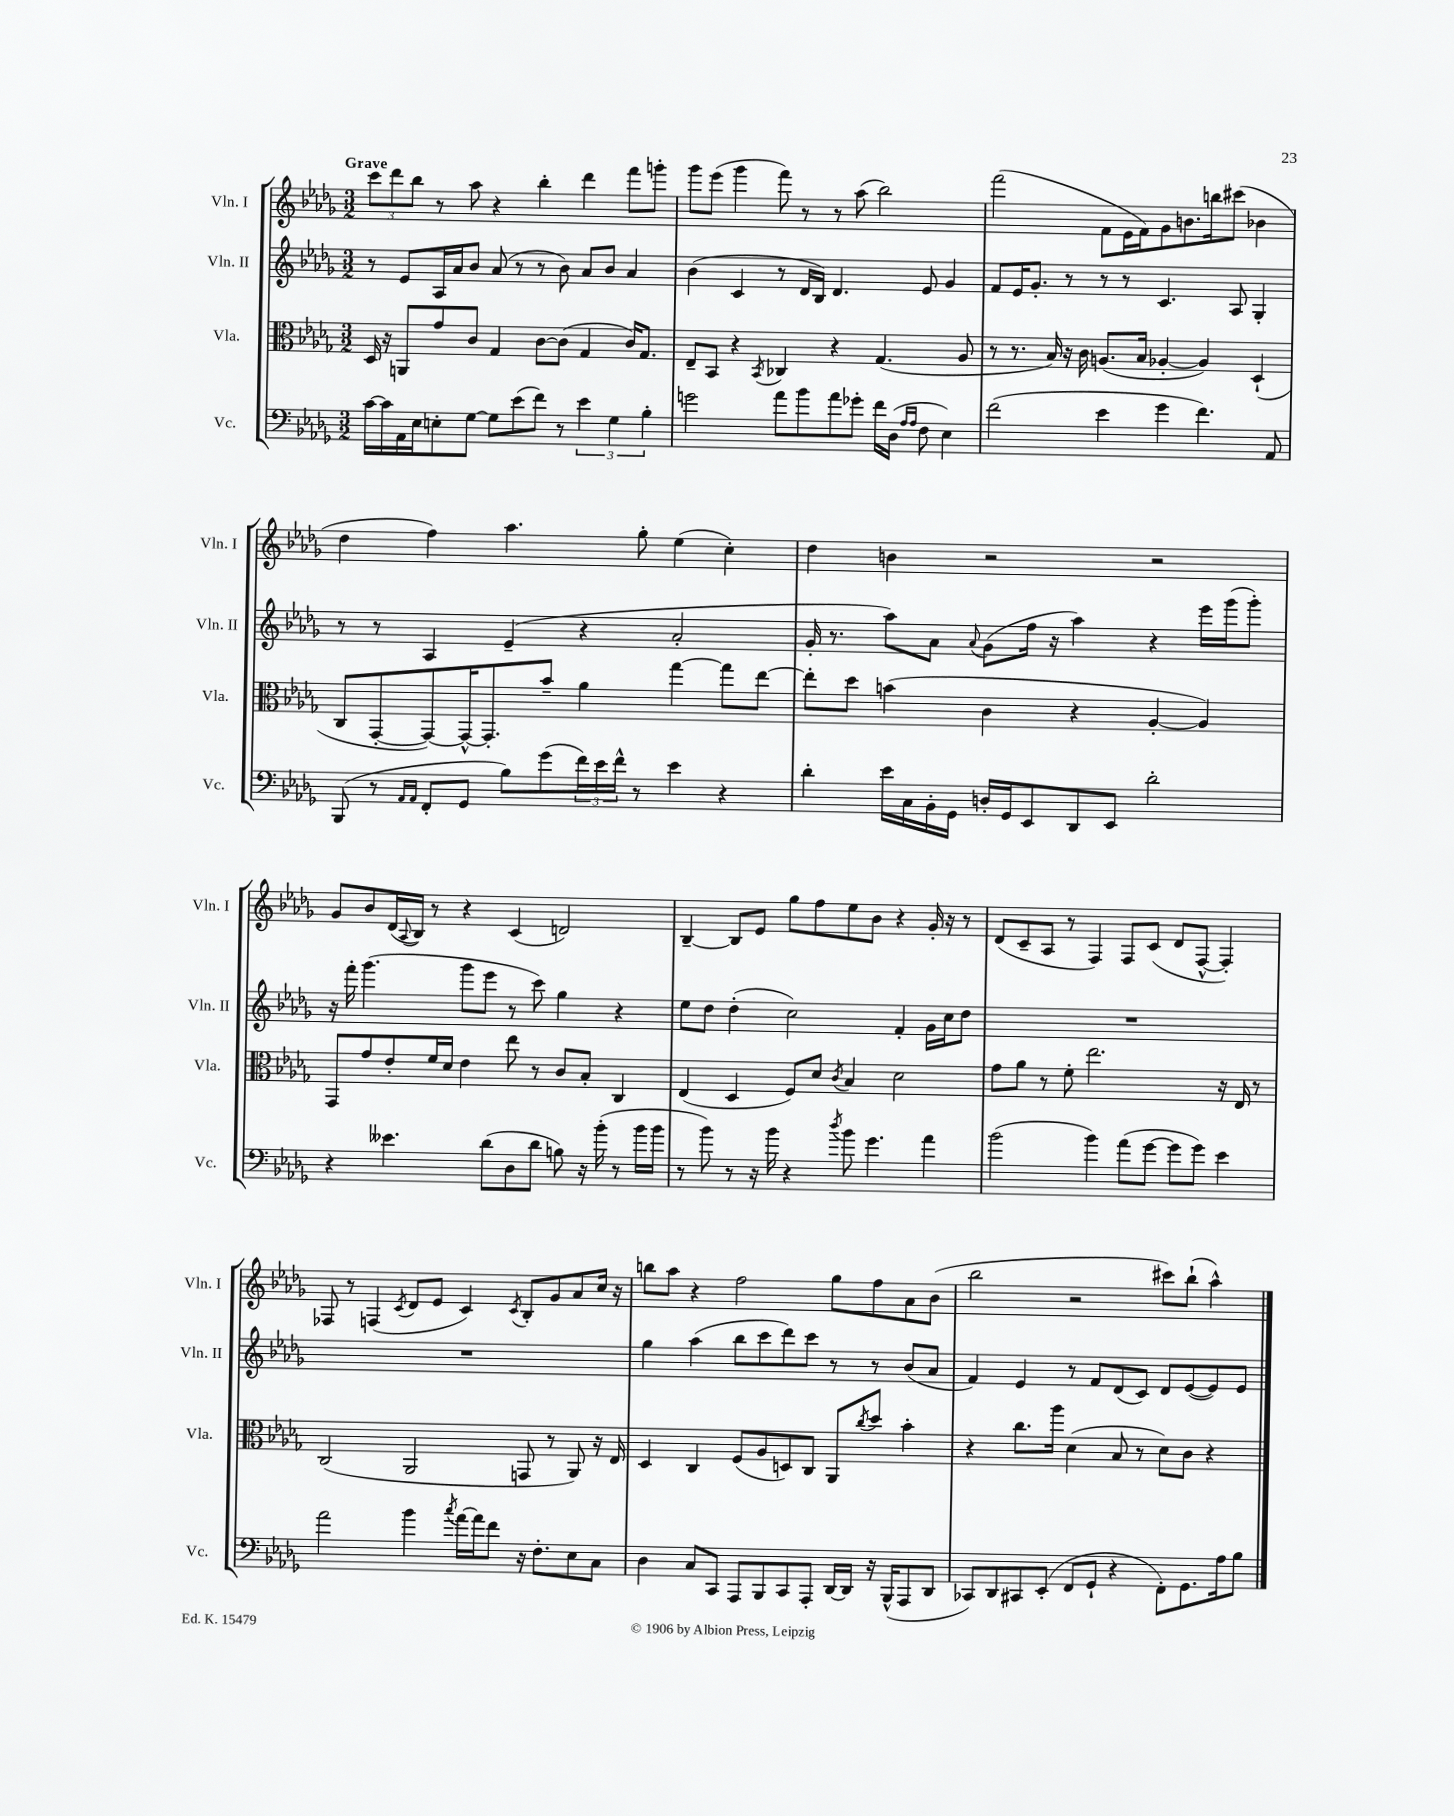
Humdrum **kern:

**kern	**kern	**kern	**kern
*staff4	*staff3	*staff2	*staff1
*clefF4	*clefC3	*clefG2	*clefG2
*k[b-e-a-d-g-]	*k[b-e-a-d-g-]	*k[b-e-a-d-g-]	*k[b-e-a-d-g-]
*M3/2	*M3/2	*M3/2	*M3/2
[16c	16D-	8r	12ccc
16c]	16r	.	.
.	.	.	12ddd-
16AA-	8AA	8e-	.
.	.	.	12bb-
16E-	.	.	.
8E'	8g-	16A-	8r
.	.	16a-	.
[8G-	8c	8b-	8aa-
8G-]	4G-	(8a-	4r
(8e-	.	8r	.
8f)	[8c	8r	4bb-'
8r	(8c]	8b-)	.
6e-	4G-	8a-	4ddd-
.	.	8b-	.
6G-	.	.	.
.	16c)	4a-	8fff
.	8.G-	.	.
6B-'	.	.	.
.	.	.	8ggg'
=	=	=	=
2g	8E-~	(4b-	8ggg-
.	8BB-	.	(8eee-
.	4r	4c	4ggg-
.	8qBB-	.	.
8a-	4C-	8r	8fff)
8b-	.	16d-	8r
.	.	16B-)	.
8a-	4r	4.d-	8r
8g-'	.	.	(8aa-
16f	(4.G-	.	2bb-)
(16D-	.	.	.
16qqA-	.	.	.
16qqA-	.	.	.
8F	.	8e-	.
4E-)	.	4g-	.
.	8A-	.	.
=	=	=	=
(2f	8r	8f	(2fff
.	8.r	16e-	.
.	.	8.g-'	.
.	16B-)	.	.
.	16r	8r	.
.	16c	.	.
4e-	(8.A	8r	8f
.	.	8r	16e-
.	16B-	.	16f)
4g-	[4A-'	4.c	8g-
.	.	.	8.b
4.f)	4A-])	.	.
.	.	.	16bb
.	.	8A-	(8ccc#
.	(4D-`	4G-'	4b-
8AA-	.	.	.
=	=	=	=
(8BBB-	8C	8r	4dd-
8r	[8GG-'	8r	.
16qqAA-	.	.	.
16qqAA-	.	.	.
8FF'	8GG-_)	4A-	4ff)
8GG-	16GG-^^_	.	.
.	8.GG-']	.	.
8B-)	.	(4e-~	4.aa-
(8g-	8b-~	.	.
24f)	4a-	4r	.
24e-	.	.	.
24f^^	.	.	.
8r	.	.	8gg-'
4e-	[4gg-	2a-'	(4ee-
4r	8gg-]	.	4cc')
.	[8ee-	.	.
=	=	=	=
4d-'	8ee-']	16g-'	4dd-
.	.	8.r	.
.	8dd-	.	.
16e-	(4b	8aa-)	4b
16C	.	.	.
16BB-'	.	8a-	.
16GG-	.	.	.
.	.	8qqa-	.
16D'	4c	(8g-	2r
16GG-	.	.	.
8EE-	.	16ff	.
.	.	16r	.
8DD-	4r	4aa-)	.
8EE-	.	.	.
2d-'	[4A-'	4r	2r
.	4A-])	16eee-	.
.	.	(16ggg-	.
.	.	8ggg-')	.
=	=	=	=
4r	8GG-	16r	8g-
.	.	16fff'	.
.	8g-	(4.ggg-	8b-
4.e--	8e-'	.	(16d-
.	.	.	8qqA-
.	.	.	16B-)
.	16f	.	8r
.	16d-	.	.
.	4e-	8ggg-	4r
(8d-	.	8eee-	.
8D-	8ee-	8r	(4c
8d-	8r	8ccc)	.
8B)	8c	4gg-	2d)
16r	8B-'	.	.
(16b-'	.	.	.
8r	4C	4r	.
16b-	.	.	.
16b-	.	.	.
=	=	=	=
8r	(4E-	8ee-	[4B-~
8b-)	.	8dd-	.
8r	4D-	(4dd-'	8B-]
16r	.	.	8e-
16b-	.	.	.
4r	8F)	2cc)	8gg-
.	8d-	.	8ff
8qdd-	8qc	.	.
8b-	4B-	.	8ee-
4.g-	.	.	8b-
.	2d-	4f'	4r
4a-	.	16g-	16g-'
.	.	16cc	16r
.	.	8dd-	8r
=	=	=	=
(2b-	8g-	1.r	(8d-
.	8a-	.	8c~
.	8r	.	8A-
.	8f'	.	8r
4b-)	2.ee-	.	4F)
(8a-	.	.	8F
[8g-	.	.	(8c
8g-]	.	.	8d-
8g-)	.	.	[8F^^
4e-	16r	.	4F'])
.	16E-	.	.
.	8r	.	.
=	=	=	=
2a-	(2C	1.r	8F-
.	.	.	8r
.	.	.	(4F
.	.	.	8qc
4b-	2AA-	.	8d-
.	.	.	8e-
8qcc	.	.	.
[16a-	.	.	4c)
16a-]	.	.	.
8f	.	.	.
.	.	.	8qc
16r	8GG	.	8B-'
8.F'	.	.	.
.	8r	.	8g-
8E-	8AA-)	.	8a-
8C	16r	.	16cc
.	16E-	.	16r
=	=	=	=
4D-	4D-	4gg-	8bb
.	.	.	8aa-
8C	4C	(4aa-	4r
8CC	.	.	.
8AAA-	(8F	8bb-	2ff
8BBB-	8A-	8ccc	.
8CC	8D)	8ddd-)	.
8AAA-'	8C	8ccc	.
[16DD-	8AA-	8r	8gg-
16DD-]	.	.	.
.	8qcc	.	.
16r	8dd-	8r	8ff
(16BBB-^^	.	.	.
8AAA-	4b-'	(8b-	8a-
8DD-	.	8a-	(8b-
=	=	=	=
8CC-)	4r	4f)	2bb-
8DD-	.	.	.
8CC#	8.cc	4e-	.
(8EE-'	.	.	.
.	16aa-	.	.
8FF	(4d-	8r	2r
8GG-`	.	8f	.
4r	8B-	(8d-	.
.	8r	8c)	.
8FF')	8d-)	8d-	8ccc#)
8.GG-	8c	([8e-	(8bb-`
.	4r	8e-])	4aa-^^)
16A-	.	.	.
8B-	.	8e-	.
==	==	==	==
*-	*-	*-	*-
